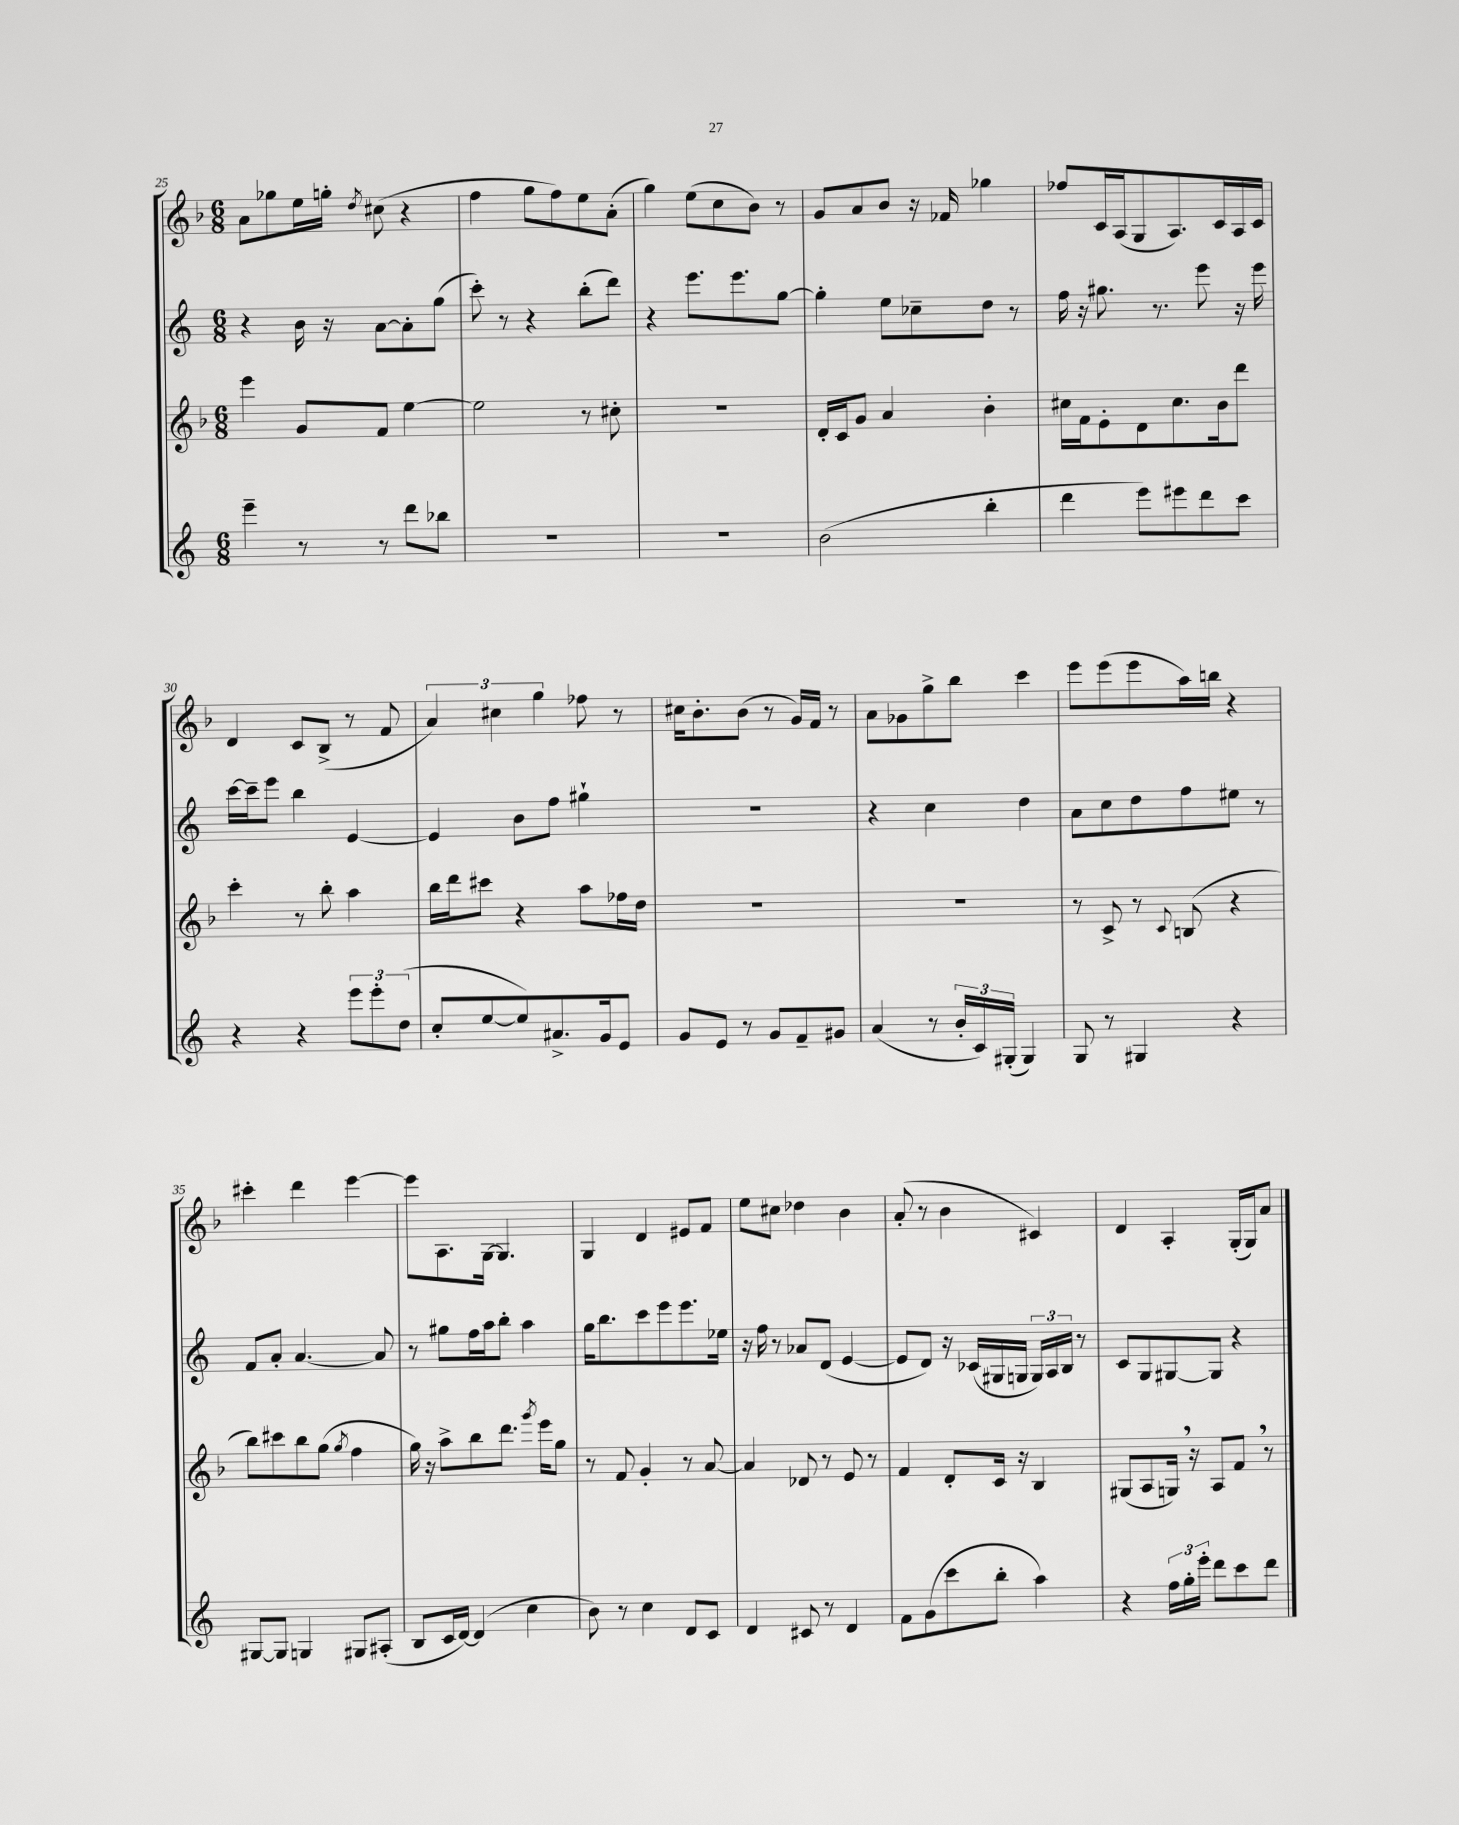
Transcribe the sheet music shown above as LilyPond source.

<<
\new StaffGroup <<
\new Staff = "s0" {
    \clef treble \key f \major \numericTimeSignature \time 6/8
    \autoBeamOff a'8[ ges''8 e''16 g''16]-. \acciaccatura { d''8 } cis''8( r4 |
    f''4 g''8[ f''8) e''8 a'8]-.( |
    g''4) e''8[( c''8 bes'8]) r8 |
    g'8[ a'8 bes'8] r16 fes'16 ges''4 |
    fes''8[ c'16 a16( g8 a8.) c'16 a16 c'16] |
    d'4 c'8[ bes8]->( r8 f'8 |
    \tuplet 3/2 { a'4) cis''4 g''4 } fes''8 r8 |
    cis''16[ bes'8.-. bes'8]( r8 g'16[) f'16] r8 |
    a'8[ ges'8 g''8-> bes''8] c'''4 |
    e'''8[ e'''8( e'''8 a''16) b''16] r4 |
    cis'''4-. d'''4 e'''4~ |
    e'''8[ a8. g16]~ g4. |
    g4 d'4 eis'8[ f'8] |
    e''8[ cis''8] des''4 bes'4 |
    a'8-.( r8 bes'4 cis'4) |
    d'4 a4-. g16[-.( g16) a'8] \bar "|." |
}
\new Staff = "s1" {
    \clef treble \key c \major \numericTimeSignature \time 6/8
    \autoBeamOff r4 b'16 r16 a'8[~ a'8-. g''8]( |
    c'''8-.) r8 r4 b''8[-.( d'''8]) |
    r4 e'''8.[ e'''8. g''8]~ |
    g''4-. e''8[ ces''8-- d''8] r8 |
    f''16 r16 gis''8. r8. e'''8 r16 e'''16 |
    c'''16[~ c'''16-- e'''8] b''4 e'4~ |
    e'4 b'8[ f''8] gis''4-! |
    R2. |
    r4 c''4 d''4 |
    a'8[ c''8 d''8 f''8 eis''8] r8 |
    f'8[ a'8]-. a'4.~ a'8 |
    r8 gis''8[ f''16 a''16 b''8]-. a''4 |
    g''16[ b''8. c'''8 e'''8 e'''8. ees''16] |
    r16 f''16 r8 aes'8[ d'8]( e'4~ |
    e'8[ d'8]) r16 ces'16[( gis16 g16] \tuplet 3/2 { g16[) a16 b16] } r8 |
    c'8[ g8 gis8~ gis8] r4 \bar "|." |
}
\new Staff = "s2" {
    \clef treble \key f \major \numericTimeSignature \time 6/8
    \autoBeamOff e'''4 g'8[ f'8] e''4~ |
    e''2 r8 cis''8-. |
    R2. |
    d'16[-. c'16 g'8] a'4 bes'4-. |
    cis''16[ f'16 e'8-. d'8 cis''8. bes'16 d'''8] |
    c'''4-. r8 bes''8-. a''4 |
    bes''16[ d'''16 cis'''8] r4 a''8[ fes''16 d''16] |
    R2. |
    R2. |
    r8 c'8-> r8 \appoggiatura { c'8 } b8( r4 |
    bes''8[) cis'''8 bes''8 g''8]( \acciaccatura { g''8 } f''4 |
    g''16) r16 a''8[-> bes''8 d'''8.] \acciaccatura { g'''8 } e'''16[ g''8] |
    r8 f'8 g'4-. r8 a'8~ |
    a'4 des'8 r8 e'8 r8 |
    f'4 d'8[-. c'16] r16 bes4 |
    gis8[( a8 g16]) \breathe r16 a8[ f'8] \breathe r8 \bar "|." |
}
\new Staff = "s3" {
    \clef treble \key c \major \numericTimeSignature \time 6/8
    \autoBeamOff e'''4-- r8 r8 d'''8[ bes''8] |
    R2. |
    R2. |
    b'2( b''4-. |
    d'''4 e'''8[) eis'''8 d'''8 c'''8] |
    r4 r4 \tuplet 3/2 { e'''8[ e'''8-. d''8]( } |
    c''8[-. e''8~ e''8) ais'8.-> g'16 e'8] |
    g'8[ e'8] r8 g'8[ f'8-- gis'8] |
    a'4( r8 \tuplet 3/2 { b'16[-. c'16) gis16]-.( } gis4) |
    g8 r8 gis4 r4 |
    gis8[~ gis8] g4 gis8[ ais8]-.( |
    b8[ c'16 d'16]~) d'4( c''4 |
    b'8) r8 c''4 d'8[ c'8] |
    d'4 cis'8 r8 d'4 |
    f'8[ g'8( c'''8 b''8]-. a''4) |
    r4 \tuplet 3/2 { f''16[ g''16-. e'''16]-. } d'''8[ c'''8 d'''8] \bar "|." |
}
>>
>>
\layout { \context { \Score currentBarNumber = #25 } }
